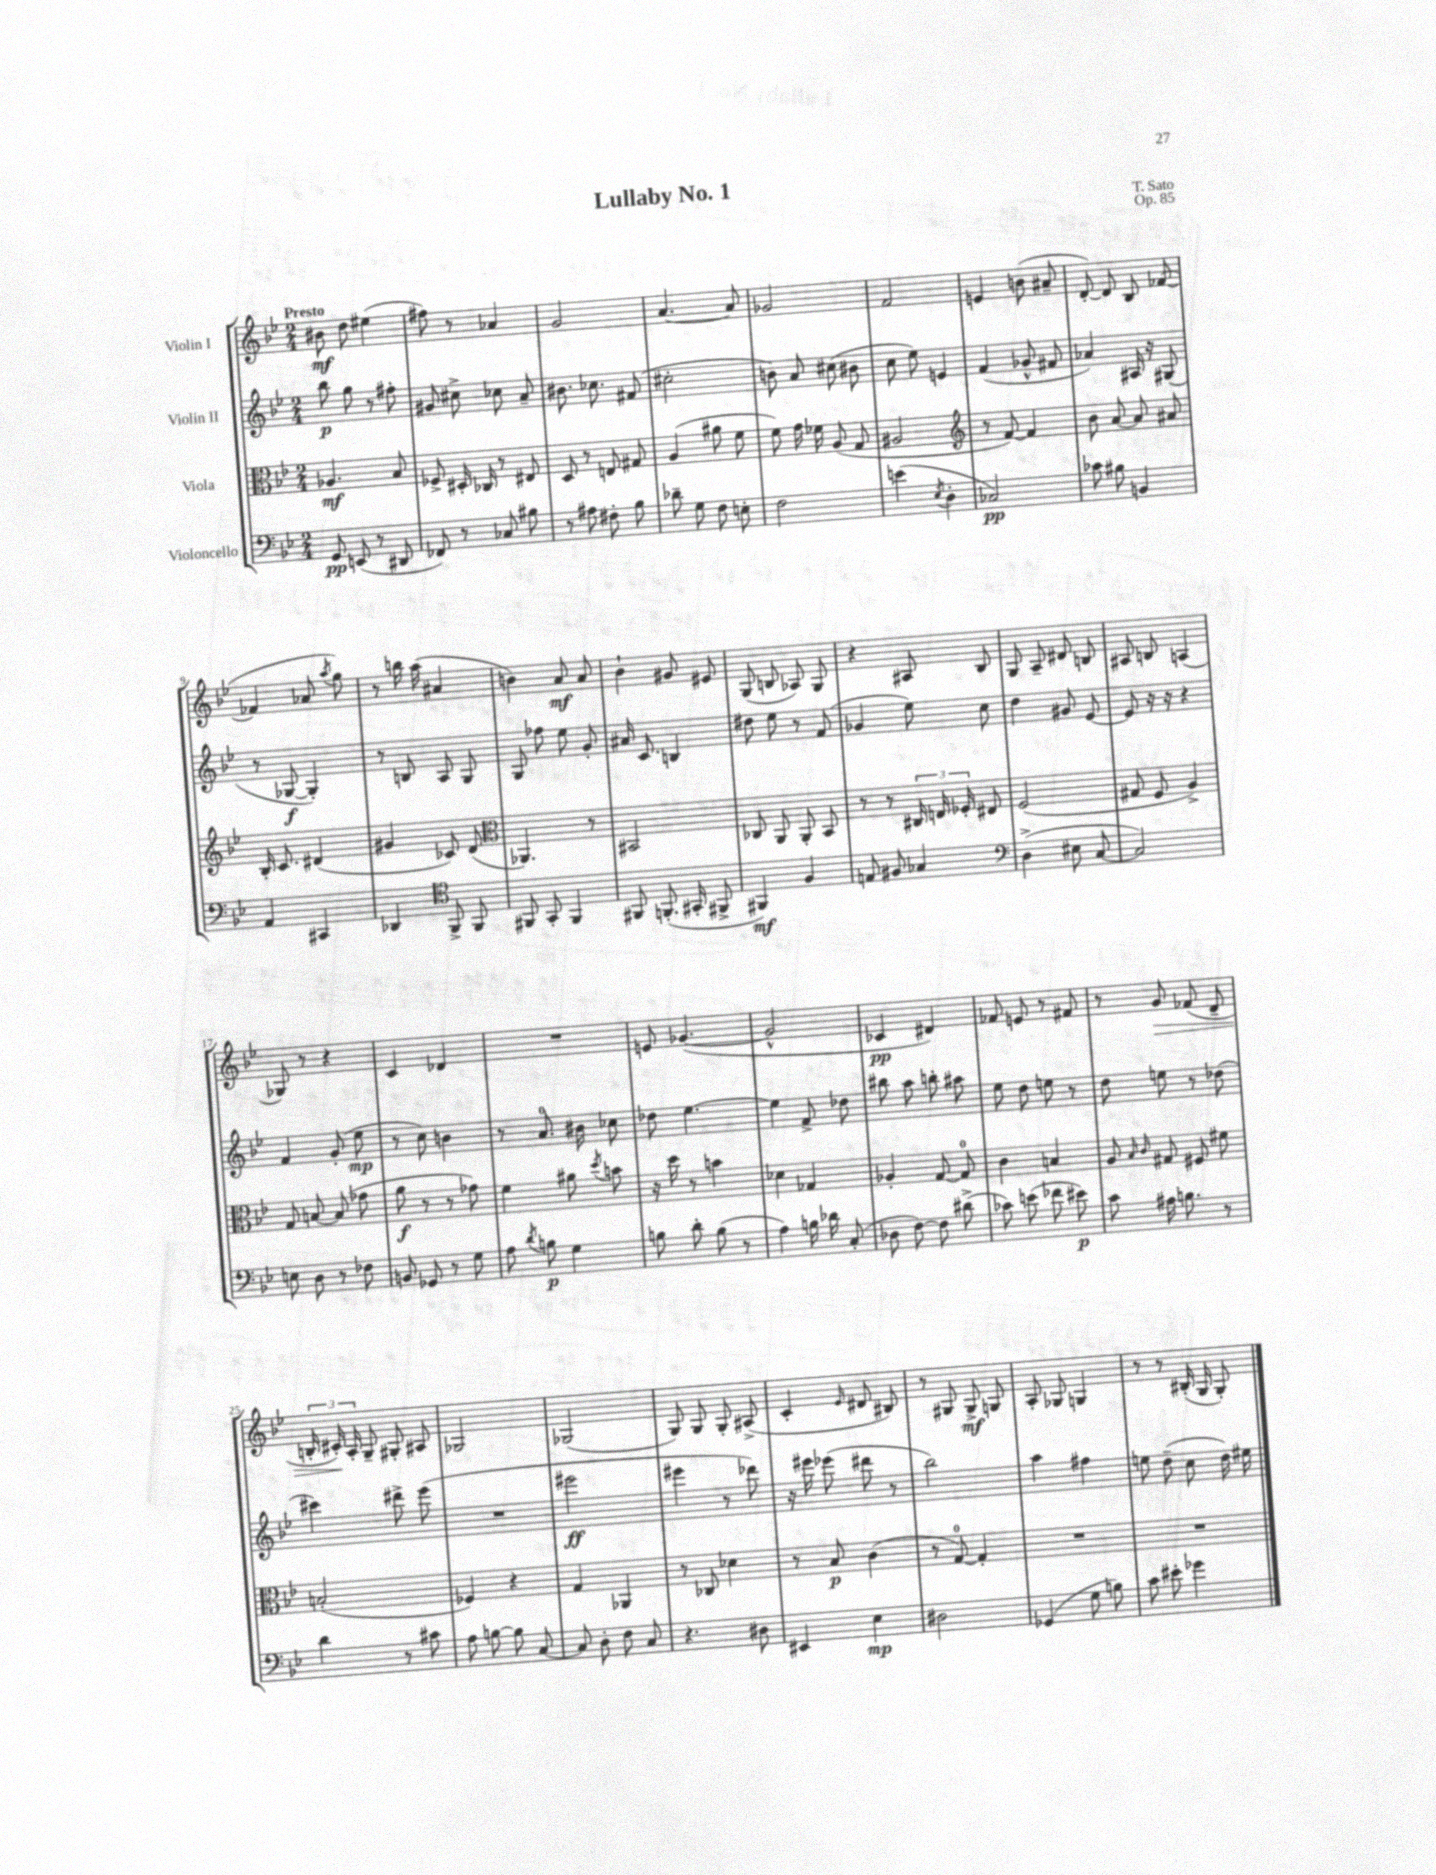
\header { title = "Lullaby No. 1" composer = "T. Sato" opus = "Op. 85" }
<<
\new StaffGroup <<
\new Staff = "s0" \with { instrumentName = "Violin I" } {
    \clef treble \key bes \major \numericTimeSignature \time 2/4 \tempo "Presto"
    \autoBeamOff bis'8\mf d''8 eis''4( |
    fis''8) r8 aes'4 |
    g'2 |
    a'4.~ a'8 |
    ges'2 |
    f'2 |
    e'4 b'8( ais'8-- |
    d'8~-.) d'8 bes8 fes'8~( |
    fes'4 aes'8 \acciaccatura { a''8 } g''8) |
    r8 b''16 a''16( ais'4 |
    b'4) a'8\mf a'8 |
    bes'4-! gis'8 eis'8 |
    g8( b8 aes8) g8 |
    r4 ais8 bes8 |
    g8 a8-- dis'8 b8 |
    ais8 b8 a4( |
    ges8) r8 r4 |
    c'4 des'4 |
    R2 |
    e'8 ges'4.~( |
    ges'2-^ |
    ces'4\pp dis'4) |
    fes'8 e'8 r8 fis'8 |
    r8 g'8\> fes'8( d'8-- |
    \tuplet 3/2 { b16-. cis'16-.\!) a16-. } g8-- gis8-. ais8 |
    ges2 |
    ges2( |
    g8) g8 g8-. ais8->( |
    c'4-. \grace { ees'16 } dis'8 bis8) |
    r8 gis8 gis8->\mf g8 |
    a8-. ges8 g4 |
    r8 r8 bis16-.( g16 g8-.) \bar "|." |
}
\new Staff = "s1" \with { instrumentName = "Violin II" } {
    \clef treble \key bes \major \numericTimeSignature \time 2/4
    \autoBeamOff bes''8\p g''8 r8 fis''8-. |
    gis'8 cis''8-> ces''8 a'8-- |
    bis'8. ces''8. fis'8( |
    cis''2-. |
    b'8) a'8 cis''8( bis'8 |
    c''8 ees''8) e'4 |
    f'4( ges'8-^ fis'8 |
    aes'4) ais16 r16 gis8( |
    r8 ges8~\f ges4-.) |
    r8 b8 a8 g8 |
    g8 fes''8 ees''8 g'8-. |
    ais'16 c'8. b4 |
    dis''8 ees''8 r8 f'8( |
    ges'4 ees''8) c''8 |
    d''4 gis'8 ees'8~ |
    ees'8 r16 r16 r4 |
    f'4 g'8-.( ees''8\mp |
    r8 c''8) b'4 |
    r8 a'8.-0 bis'16 ces''8 |
    des''8 ees''4.~ |
    ees''4 f'8-> des''8 |
    bis''8 a''8 b''8-. ais''8 |
    ees''8 d''8 e''8 r8 |
    d''8 e''8 r8 des''8( |
    cis'''4) dis'''8-> ees'''8( |
    R2 |
    eis'''2\ff |
    eis'''4 r8 des'''8) |
    r16 eis'''16 ees'''8( dis'''8 r8 |
    bes''2) |
    a''4 fis''4 |
    e''8 d''8--( c''8 d''16) eis''16 \bar "|." |
}
\new Staff = "s2" \with { instrumentName = "Viola" } {
    \clef alto \key bes \major \numericTimeSignature \time 2/4
    \autoBeamOff aes4.\mf bes8 |
    fes8-> dis16-. ces16 r8 eis8 |
    d8 r8 e8 gis8 |
    a4( ais'8 f'8 |
    f'8) g'16 fes'16 a8( g8 |
    ais2 |
    \clef treble r8 f'8~) f'4 |
    bes'8 a'8~ a'8 ais'8 |
    bes16-. c'8. dis'4( |
    gis'4 ces'8) d'8( |
    \clef alto aes,4.) r8 |
    bis,2 |
    ces8 a,8 a,8-. bes,8 |
    r8 r8 \tuplet 3/2 { cis16 e16 fes16-. } eis8 |
    f2( |
    gis8 f8 a4->) |
    g8 b8~ b8( ges'8 |
    a'8\f r8 r8 ges'8) |
    f'4 ais'8 \acciaccatura { d''8 } b'8 |
    r16 d''16 r8 b'4 |
    des'4 ges4 |
    aes4-. g8~ g8-0 |
    c'4 b4 |
    a8 \grace { bes16 c'16 } gis8 fis8 fis'8 |
    b2-.( |
    fes4) r4 |
    g4 aes,4 |
    r8 ces8 des'4 |
    r8 bes8\p c'4( |
    r8 g8-0~) g4-. |
    R2 |
    R2 \bar "|." |
}
\new Staff = "s3" \with { instrumentName = "Violoncello" } {
    \clef bass \key bes \major \numericTimeSignature \time 2/4
    \autoBeamOff g,8\pp e,8( r8 dis,8 |
    fes,8) r8 ces8 bis8 |
    r8 ais8 fis8-. bes8 |
    des'8-- g8 f8 e8-. |
    f2 |
    e'4( \acciaccatura { ees8 } d4-. |
    ces2\pp) |
    ces'8 bis8 b,4 |
    a,4 cis,4 |
    des,4 \clef tenor f,8-> f,8 |
    fis,8 g,8-. fis,4 |
    fis,8 f,8.-.( gis,16-. fis,8-> |
    fis,4\mf) f4 |
    e8 fis8 ges4 |
    \clef bass d4->( eis8 c8~ |
    c2) |
    e8 d8 r8 fes8 |
    b,8 ges,8 r8 g8 |
    a8 \acciaccatura { d'8 } b8\p g4 |
    b8 d'8-. b8( r8 |
    a4) b16 des'16 c8-.( |
    des8 f8~) f8 dis'8->( |
    ces'8) e'8( fes'8 eis'8\p) |
    c'8 ais16 b8. r8 |
    d'4 r8 cis'8 |
    a8 b8~ b8 c8~ |
    c8 d8-. f8 c8 |
    r4. dis8 |
    eis,4 ees4\mp |
    dis2 |
    ges,4( g8 b8) |
    c'8 eis'8-. ges'4 \bar "|." |
}
>>
>>
